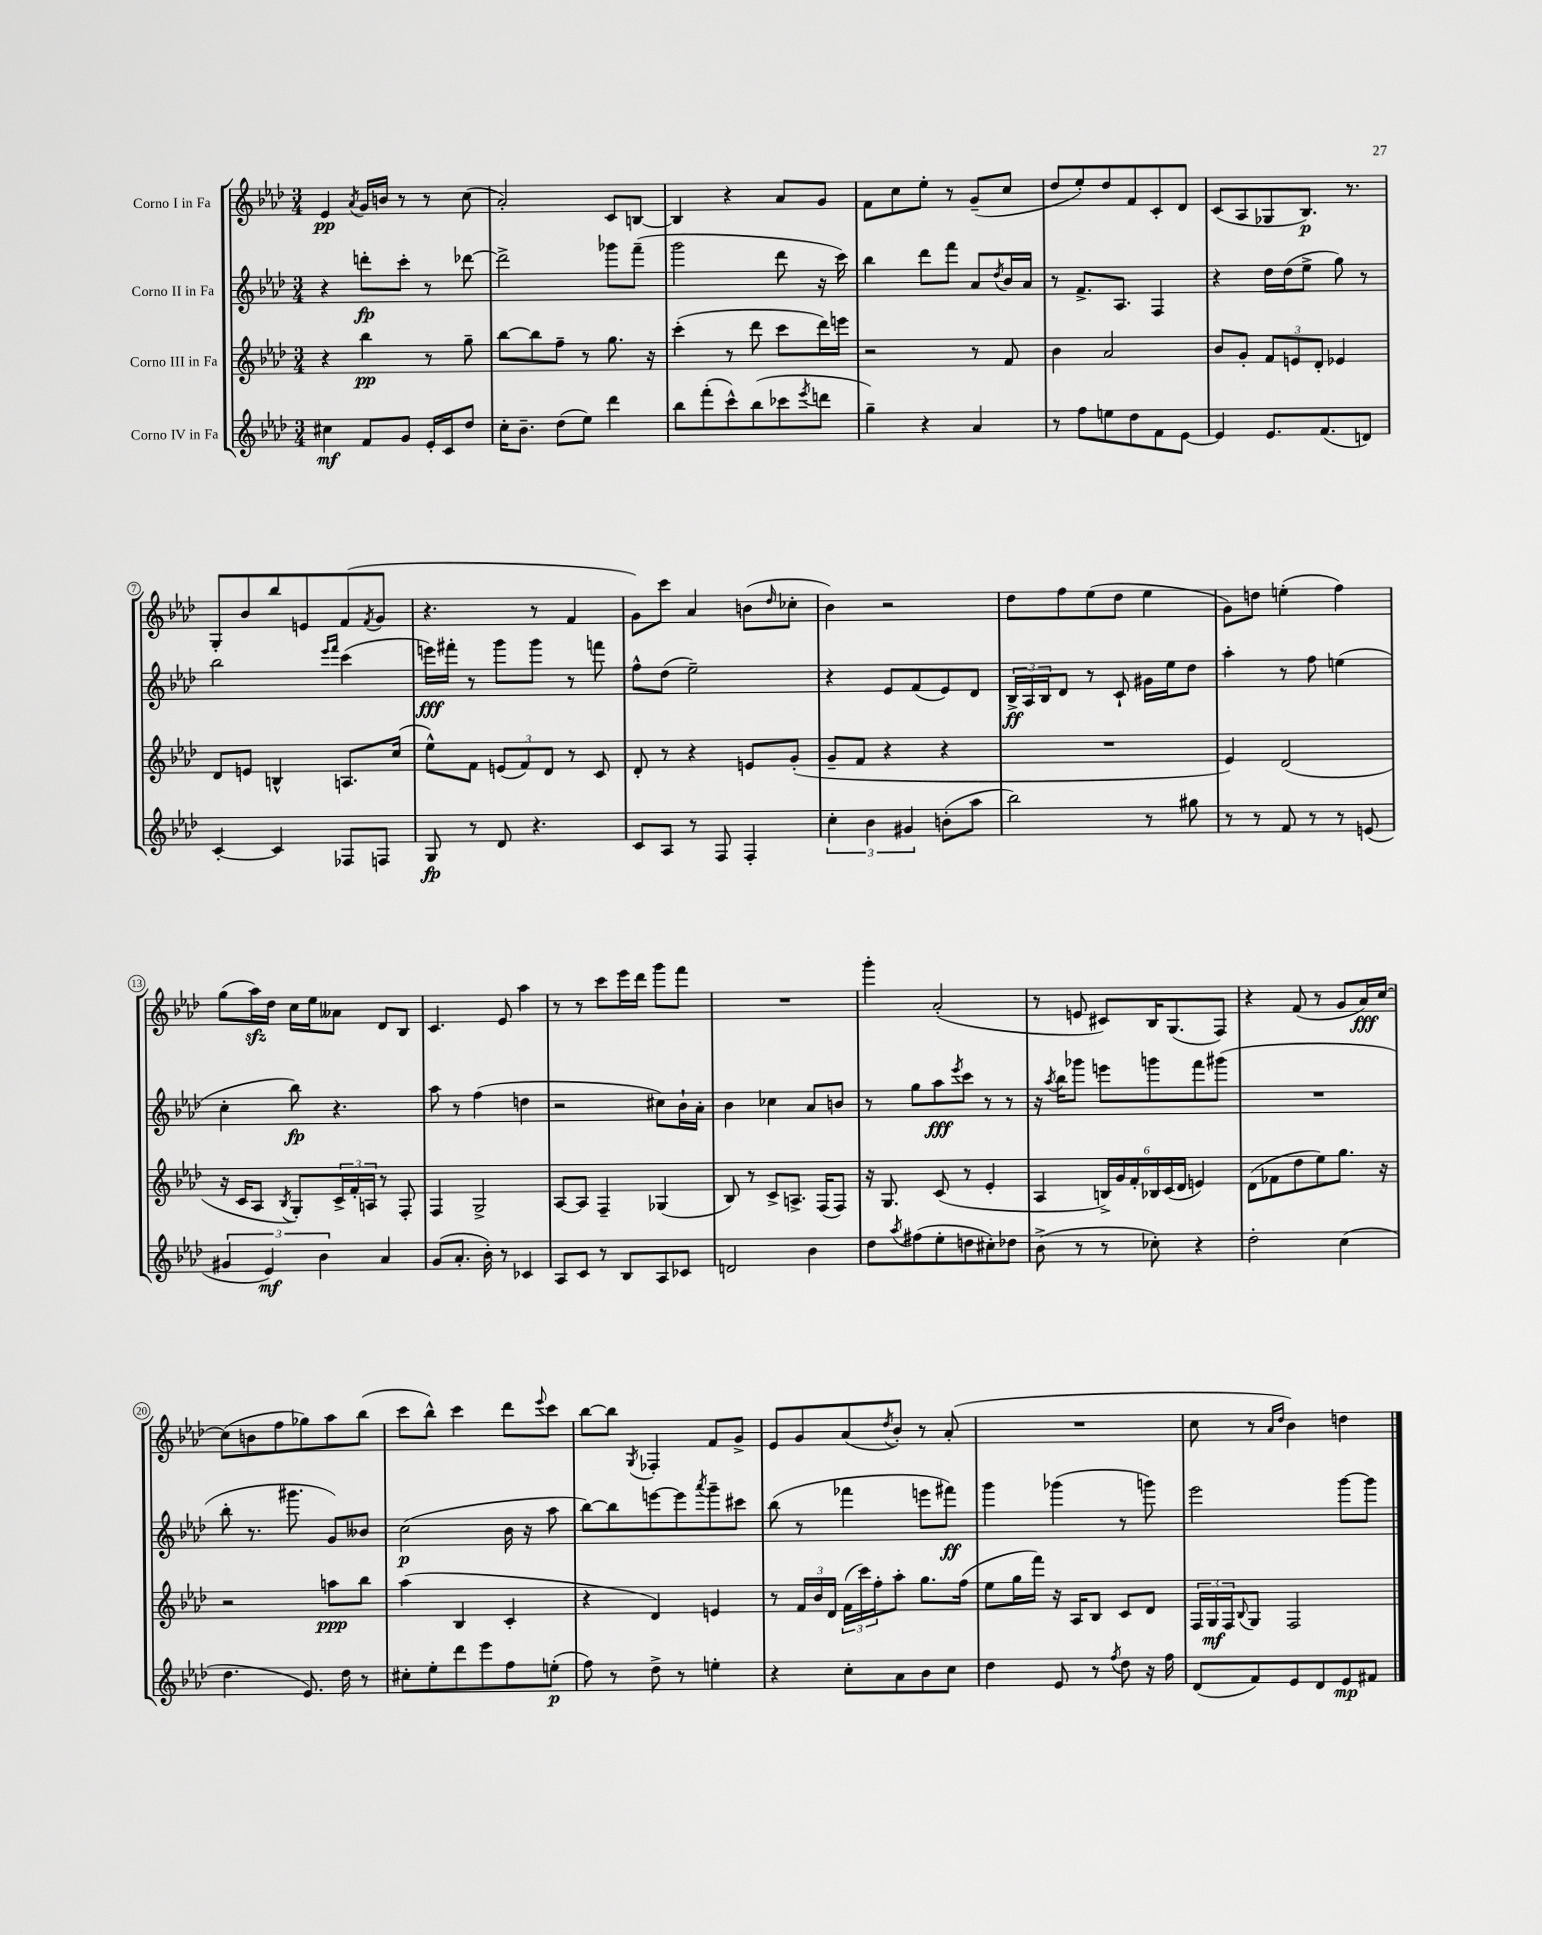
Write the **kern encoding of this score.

**kern	**dynam	**kern	**dynam	**kern	**dynam	**kern	**dynam
*part4	*part4	*part3	*part3	*part2	*part2	*part1	*part1
*staff4	*staff4	*staff3	*staff3	*staff2	*staff2	*staff1	*staff1
*I"Corno IV in Fa	*	*I"Corno III in Fa	*	*I"Corno II in Fa	*	*I"Corno I in Fa	*
*clefG2	*	*clefG2	*	*clefG2	*	*clefG2	*
*k[b-e-a-d-]	*	*k[b-e-a-d-]	*	*k[b-e-a-d-]	*	*k[b-e-a-d-]	*
*M3/4	*	*M3/4	*	*M3/4	*	*M3/4	*
=1	=1	=1	=1	=1	=1	=1	=1
4cc#X\	mf	4r	.	4r	.	4e-/	pp
.	.	.	.	.	.	8qa-/	.
8f/L	.	4bb-\	pp	8dddn'\L	fp	16g/LL	.
.	.	.	.	.	.	16bn/JJ	.
8g/J	.	.	.	8ccc'\J	.	8r	.
16e-'/LL	.	8r	.	8r	.	8r	.
16c/J	.	.	.	.	.	.	.
8dd-/J	.	8gg~\	.	[8ddd-X\	.	(8cc\	.
=2	=2	=2	=2	=2	=2	=2	=2
16cc'\KL	.	[8bb-\L	.	2ddd-^\]	.	2a-'/)	.
8.b-~\J	.	.	.	.	.	.	.
.	.	8bb-\]	.	.	.	.	.
(8dd-\L	.	8ff~\J	.	.	.	.	.
8ee-\J)	.	8r	.	.	.	.	.
4ddd-\	.	8.gg\	.	8ggg-X\L	.	8c/L	.
.	.	.	.	(8fff~\J	.	[8Bn/J	.
.	.	16r	.	.	.	.	.
=3	=3	=3	=3	=3	=3	=3	=3
8bb-\L	.	(4ccc'\	.	2ggg\	.	4B/]	.
(8fff'\	.	.	.	.	.	.	.
8ccc^^\)	.	8r	.	.	.	4r	.
(8bb-\	.	8ddd-\	.	.	.	.	.
8ccc-X\	.	8ccc\L	.	8ddd-\	.	8a-/L	.
8qeee-/	.	.	.	.	.	.	.
8dddn\J	.	16ddd-\L)	.	16r	.	8g/J	.
.	.	16eeen\JJ	.	16ccc\)	.	.	.
=4	=4	=4	=4	=4	=4	=4	=4
4gg~\)	.	2r	.	4bb-\	.	8f\L	.
.	.	.	.	.	.	8cc\	.
4r	.	.	.	8ddd-\L	.	8ee-'\J	.
.	.	.	.	8fff\J	.	8r	.
4a-/	.	8r	.	8a-/L	.	(8g~/L	.
.	.	.	.	8qdd-/	.	.	.
.	.	8f/	.	16b-/L	.	8cc/J	.
.	.	.	.	16a-/JJ	.	.	.
=5	=5	=5	=5	=5	=5	=5	=5
8r	.	4b-\	.	8r	.	8dd-/L	.
8ff\L	.	.	.	8.f^/L	.	8ee-'/)	.
8een\	.	2a-/	.	.	.	8dd-/	.
.	.	.	.	8.A-/J	.	.	.
8dd-\	.	.	.	.	.	8f/	.
8f\	.	.	.	4F/	.	8c'/	.
[8e-\J	.	.	.	.	.	8d-/J	.
=6	=6	=6	=6	=6	=6	=6	=6
4e-/]	.	8b-/L	.	4r	.	(8c/L	.
.	.	8g'/J	.	.	.	8A-/	.
8.e-/L	.	12f/L	.	16dd-\LL	.	8G-X/	.
.	.	.	.	(16dd-\J	.	.	.
.	.	12en/	.	.	.	.	.
.	.	.	.	8ee-^\J	.	8.B-/J)	p
.	.	12d-'/J	.	.	.	.	.
(8.f/	.	.	.	.	.	.	.
.	.	4e-X/	.	8gg\)	.	.	.
.	.	.	.	.	.	8.r	.
8dn/J)	.	.	.	8r	.	.	.
!!LO:LB:g=z
=7	=7	=7	=7	=7	=7	=7	=7
[4c'/	.	8d-/L	.	2bb-\	.	8G'/L	.
.	.	8en/J	.	.	.	8b-/	.
4c/]	.	4Bn^^/	.	.	.	8bb-/	.
.	.	.	.	.	.	8en/	.
.	.	.	.	16qqeee-/LL	.	.	.
.	.	.	.	16qqfff/JJ	.	.	.
8F-X/L	.	8.An/L	.	(4ccc\	.	(8f/	.
.	.	.	.	.	.	8qf/	.
8Fn/J	.	.	.	.	.	8g/J	.
.	.	(16cc/Jk	.	.	.	.	.
=8	=8	=8	=8	=8	=8	=8	=8
8G/	fp	8ee-^^\L)	.	16eeen\LL)	fff	4.r	.
.	.	.	.	16fff#X'\JJ	.	.	.
8r	.	8f\J	.	8r	.	.	.
8d-/	.	(12en/L	.	8ggg\L	.	.	.
.	.	12f/)	.	.	.	.	.
4.r	.	.	.	8ggg\J	.	8r	.
.	.	12d-/J	.	.	.	.	.
.	.	8r	.	8r	.	4f/	.
.	.	8c/	.	8fffn\	.	.	.
=9	=9	=9	=9	=9	=9	=9	=9
8c/L	.	8d-'/	.	8ff^^\L	.	8g\L)	.
8A-/J	.	8r	.	(8dd-\J	.	8ccc\J	.
8r	.	4r	.	2ee-~\)	.	4a-/	.
8F/	.	.	.	.	.	.	.
4F'/	.	8en/L	.	.	.	(8bn\L	.
.	.	.	.	.	.	16qqdd-/	.
.	.	(8g'/J	.	.	.	8cc-X'\J	.
=10	=10	=10	=10	=10	=10	=10	=10
6cc'\	.	8g~/L	.	4r	.	4b-\)	.
.	.	8f/J	.	.	.	.	.
6b-\	.	.	.	.	.	.	.
.	.	4r	.	8e-/L	.	2r	.
6g#X/	.	.	.	.	.	.	.
.	.	.	.	(8f/	.	.	.
(8bn'\L	.	4r	.	8e-/)	.	.	.
8aa-\J	.	.	.	8d-/J	.	.	.
=11	=11	=11	=11	=11	=11	=11	=11
2bb-\)	.	2.r	.	24B-^/LL	ff	8dd-\L	.
.	.	.	.	24A-/	.	.	.
.	.	.	.	24B-/J	.	.	.
.	.	.	.	8d-/J	.	8ff\	.
.	.	.	.	8r	.	(8ee-\	.
.	.	.	.	8c`/	.	8dd-\J	.
8r	.	.	.	16g#X\LL	.	4ee-\	.
.	.	.	.	16ee-\J	.	.	.
8gg#X\	.	.	.	8dd-\J	.	.	.
=12	=12	=12	=12	=12	=12	=12	=12
8r	.	4e-/)	.	4aa-'\	.	8g\L)	.
8r	.	.	.	.	.	8ddn\J	.
8f/	.	(2d-/	.	8r	.	(4een'\	.
8r	.	.	.	8ff\	.	.	.
8r	.	.	.	(4een\	.	4ff\)	.
(8en/	.	.	.	.	.	.	.
!!LO:LB:g=z
=13	=13	=13	=13	=13	=13	=13	=13
6g#X/	.	16r	.	4cc'\	.	(8gg\L	.
.	.	16c/KL	.	.	.	.	.
.	.	8A-/J	.	.	.	16aa-zz\L)	.
6e-/)	mf	.	.	.	.	.	.
.	.	.	.	.	.	16dd-\JJ	.
.	.	8qB-/	.	.	.	.	.
.	.	8G'/L)	.	8bb-\)	fp	16cc\LL	.
.	.	.	.	.	.	16ee-\J	.
6b-\	.	.	.	.	.	.	.
.	.	24c^/L	.	4.r	.	8a--X\J	.
.	.	24f'/	.	.	.	.	.
.	.	24An/JJ	.	.	.	.	.
4a-/	.	8r	.	.	.	8d-/L	.
.	.	8F'/	.	.	.	8B-/J	.
=14	=14	=14	=14	=14	=14	=14	=14
(8g/L	.	4F/	.	8aa-\	.	4.c/	.
8.a-'/J	.	.	.	8r	.	.	.
.	.	2G^/	.	(4ff\	.	.	.
16b-'\)	.	.	.	.	.	.	.
8r	.	.	.	.	.	8e-/	.
4c-X/	.	.	.	4ddn\	.	4aa-\	.
=15	=15	=15	=15	=15	=15	=15	=15
8A-/L	.	[8A-/L	.	2r	.	8r	.
8c/J	.	8A-/J]	.	.	.	8r	.
8r	.	4F~/	.	.	.	8ccc\L	.
8B-/L	.	.	.	.	.	16eee-\L	.
.	.	.	.	.	.	16ddd-\JJ	.
8A-/	.	(4G-X/	.	8cc#X\L)	.	8ggg\L	.
8c-X/J	.	.	.	16b-`\L	.	8fff\J	.
.	.	.	.	16a-'\JJ	.	.	.
=16	=16	=16	=16	=16	=16	=16	=16
2dn/	.	8B-/)	.	4b-\	.	2.r	.
.	.	8r	.	.	.	.	.
.	.	8c^/L	.	4cc-X\	.	.	.
.	.	8.An^/J	.	.	.	.	.
4b-\	.	.	.	8a-/L	.	.	.
.	.	(16F/KL	.	.	.	.	.
.	.	8F/J)	.	8bn/J	.	.	.
=17	=17	=17	=17	=17	=17	=17	=17
8dd-\L	.	16r	.	8r	.	4ggg'\	.
.	.	8.G/	.	.	.	.	.
8qaa-/	.	.	.	.	.	.	.
(8ff#X\	.	.	.	8gg\L	.	.	.
8ee-'\	.	(8c/	.	8aa-\	fff	(2a-'/	.
.	.	.	.	8qeee-/	.	.	.
8ddn\	.	8r	.	8ccc\J	.	.	.
8cc#X'\)	.	4e-'/	.	8r	.	.	.
8dd-X\J	.	.	.	8r	.	.	.
=18	=18	=18	=18	=18	=18	=18	=18
(8b-^\	.	4A-/	.	16r	.	8r	.
.	.	.	.	8qaa-/	.	.	.
.	.	.	.	16bb-\KL	.	.	.
8r	.	.	.	8ggg-X\J	.	8en/	.
8r	.	24Bn^/LL)	.	8eeen\L	.	8c#X/L)	.
.	.	24g/	.	.	.	.	.
.	.	24f'/	.	.	.	.	.
8cc-X'\)	.	24B-X/	.	8gggn\	.	16B-/K	.
.	.	(24c/	.	.	.	.	.
.	.	.	.	.	.	(8.G/	.
.	.	24d-/JJ	.	.	.	.	.
4r	.	4en/)	.	8fff\	.	.	.
.	.	.	.	(8ggg#X\J	.	8F/J)	.
=19	=19	=19	=19	=19	=19	=19	=19
2dd-'\	.	(8d-\L	.	2.r	.	4r	.
.	.	8f-X\	.	.	.	.	.
.	.	8dd-\	.	.	.	(8f/	.
.	.	8ee-\)	.	.	.	8r	.
(4cc\	.	8.gg\J	.	.	.	8g/L	.
.	.	.	.	.	.	16a-/L)	fff
.	.	16r	.	.	.	[16cc/JJ	.
!!LO:LB:g=z
=20	=20	=20	=20	=20	=20	=20	=20
4.dd-\	.	2r	.	8bb-'\	.	(8cc\L]	.
.	.	.	.	8.r	.	8bn\	.
.	.	.	.	.	.	8ff\	.
.	.	.	.	8.ggg#X\	.	.	.
8.e-/)	.	.	.	.	.	8gg-X\)	.
.	.	8aan\L	ppp	8g/L)	.	8aa-\	.
16dd-\	.	.	.	.	.	.	.
8r	.	8bb-\J	.	8b--X/J	.	(8bb-\J	.
=21	=21	=21	=21	=21	=21	=21	=21
8cc#X'\L	.	(4aa-\	.	(2cc\	p	8ccc\L	.
8ee-'\	.	.	.	.	.	8bb-^^\J)	.
8ddd-\	.	4B-/	.	.	.	4ccc\	.
8eee-\	.	.	.	.	.	.	.
8ff\	.	4c'/	.	16b-\	.	8ddd-\L	.
.	.	.	.	16r	.	.	.
.	.	.	.	.	.	8qqeee-/	.
(8een'\J	p	.	.	8aa-\	.	8ccc\J	.
=22	=22	=22	=22	=22	=22	=22	=22
8ff\)	.	4r	.	[8bb-\L)	.	[8bb-\L	.
8r	.	.	.	8bb-\]	.	8bb-\J]	.
.	.	.	.	.	.	8qG/	.
8dd-^\	.	4d-/)	.	[8eeen\	.	4F-X'/	.
8r	.	.	.	8eee\]	.	.	.
.	.	.	.	8qaaa-/	.	.	.
4een'\	.	4en/	.	8ggg~\	.	8f/L	.
.	.	.	.	8ccc#X\J	.	8g^/J	.
=23	=23	=23	=23	=23	=23	=23	=23
4r	.	8r	.	(8bb-\	.	8e-/L	.
.	.	24f/LL	.	8r	.	8g/	.
.	.	24b-/	.	.	.	.	.
.	.	24d-/JJ	.	.	.	.	.
8cc'\L	.	(24f\LL	.	4fff-X\	.	(8a-/	.
.	.	24ccc\)	.	.	.	.	.
.	.	24ff'\J	.	.	.	.	.
.	.	.	.	.	.	8qdd-/	.
8a-\	.	8aa-'\J	.	.	.	8b-'/J)	.
8b-\	.	8.gg\L	.	8eeen\L	.	8r	.
8cc\J	.	.	.	8fff#X\J)	ff	(8a-'/	.
.	.	(16ff\Jk	.	.	.	.	.
=24	=24	=24	=24	=24	=24	=24	=24
4dd-\	.	8ee-\L	.	4ggg\	.	2.r	.
.	.	16gg\L	.	.	.	.	.
.	.	16fff\JJ)	.	.	.	.	.
8e-/	.	16r	.	(4ggg-X\	.	.	.
.	.	16A-/KL	.	.	.	.	.
8r	.	8B-/J	.	.	.	.	.
8qff/	.	.	.	.	.	.	.
8dd-\	.	8c/L	.	8r	.	.	.
16r	.	8d-/J	.	8gggn\)	.	.	.
16ff\	.	.	.	.	.	.	.
=25	=25	=25	=25	=25	=25	=25	=25
(8d-/L	.	24F/LL	.	2eee-\	.	8cc\	.
.	.	24G/	mf	.	.	.	.
.	.	24F/J	.	.	.	.	.
.	.	8qqB-/	.	.	.	.	.
8f/)	.	8G/J	.	.	.	8r	.
.	.	.	.	.	.	16qqa-/LL	.
.	.	.	.	.	.	16qqdd-/JJ	.
8e-/	.	2F/	.	.	.	4b-\)	.
8d-/	.	.	.	.	.	.	.
8e-/	mp	.	.	[8ggg\L	.	4ddn\	.
8f#X/J	.	.	.	8ggg\J]	.	.	.
==	==	==	==	==	==	==	==
*-	*-	*-	*-	*-	*-	*-	*-
